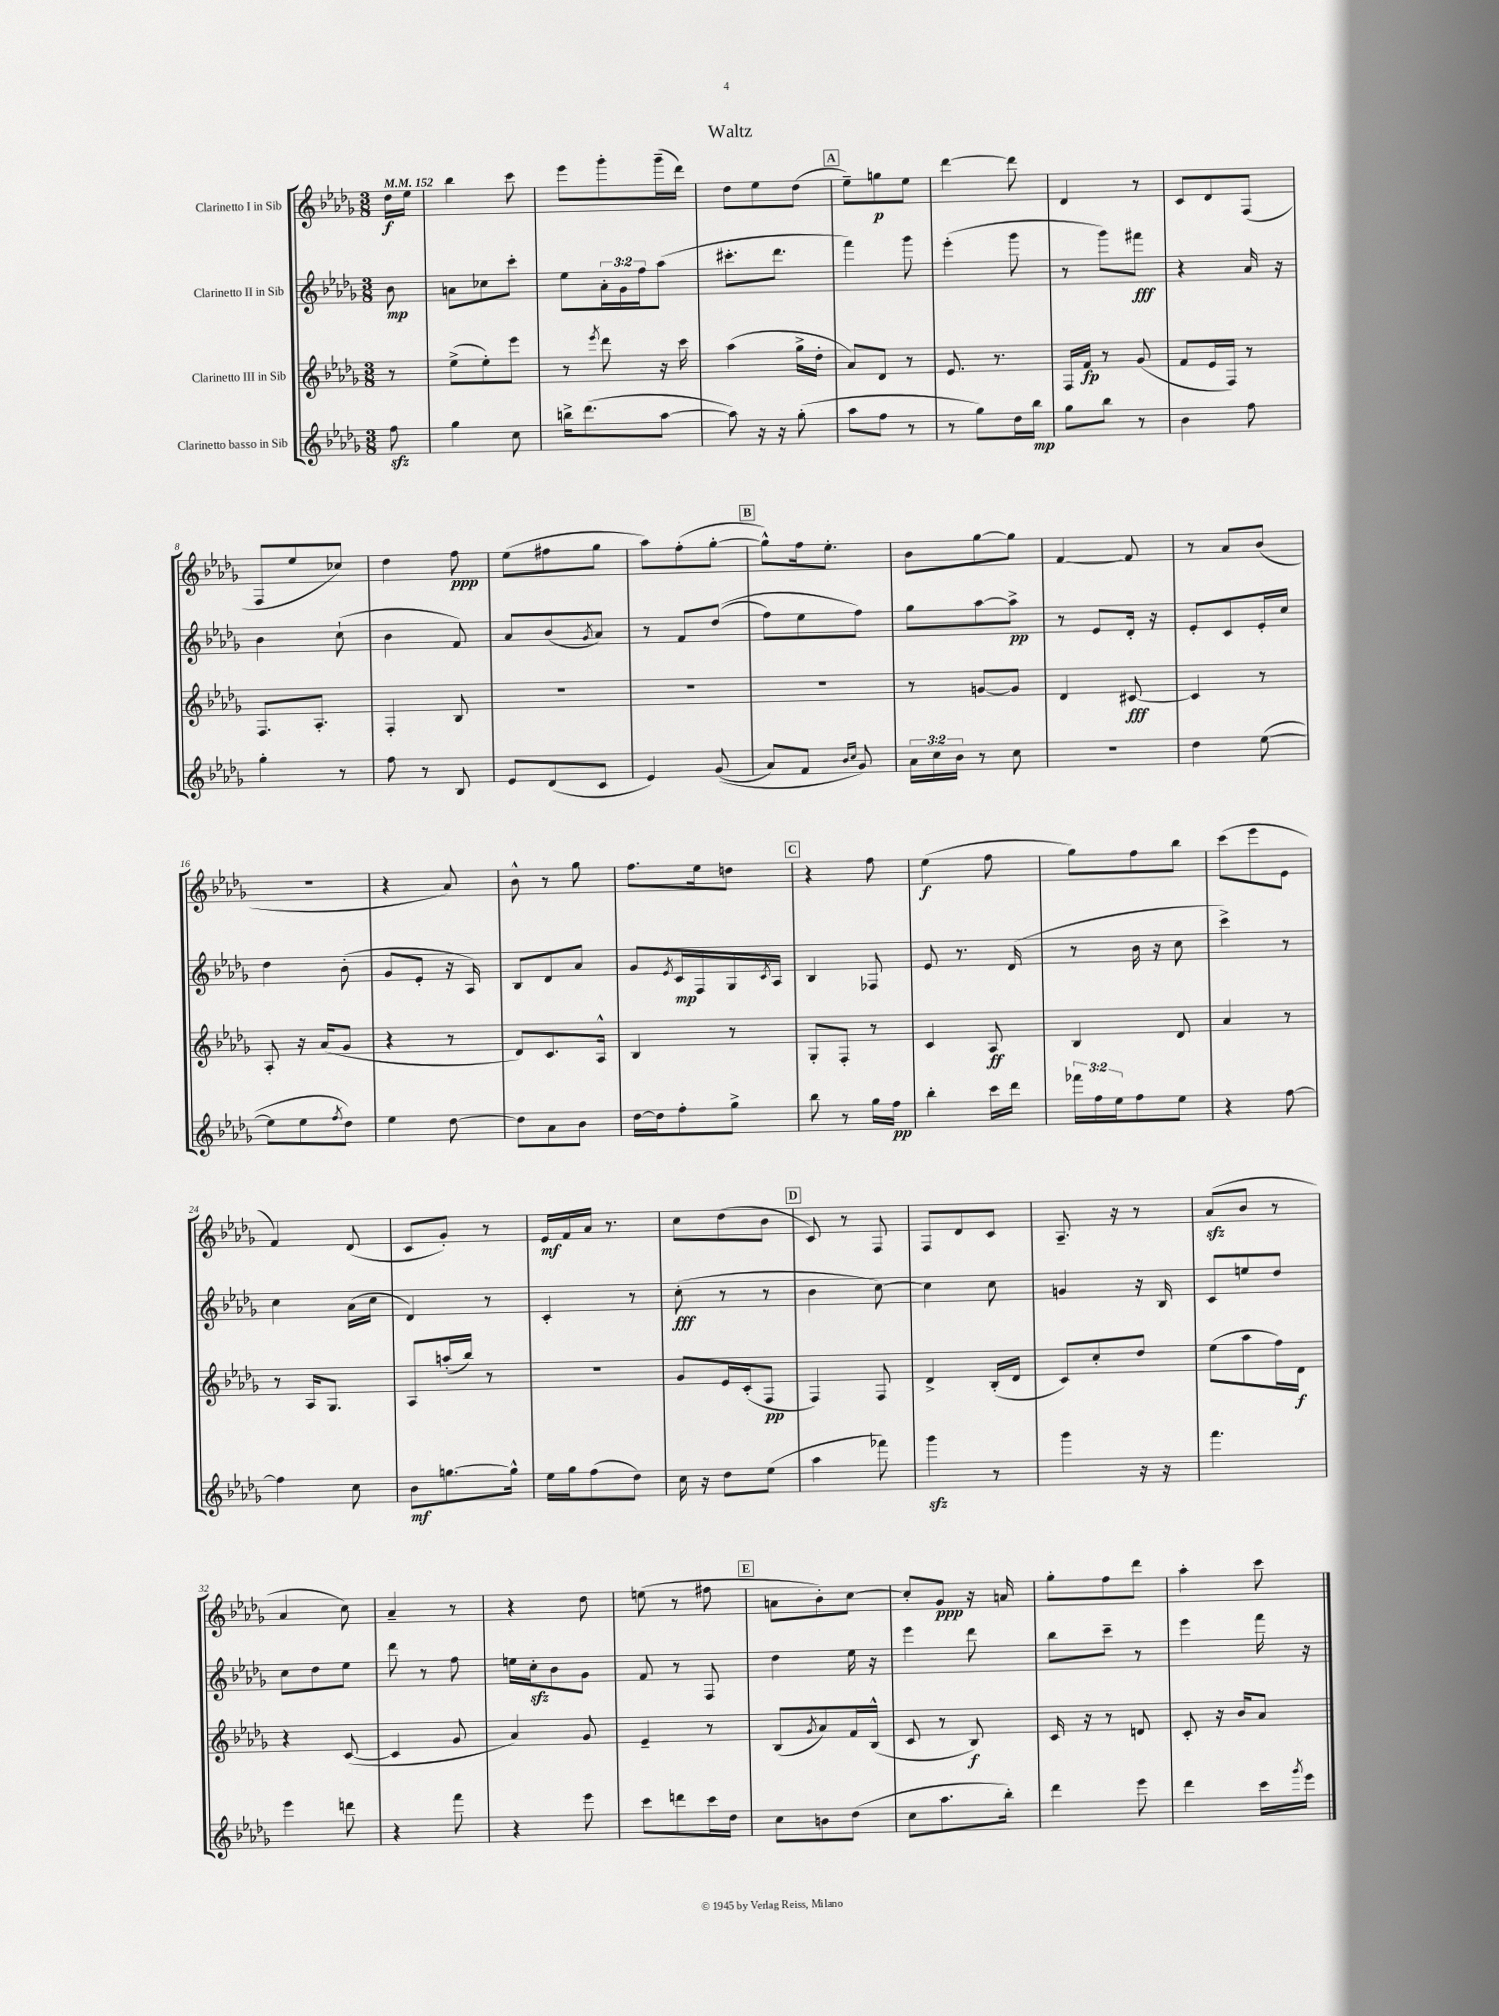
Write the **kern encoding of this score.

**kern	**dynam	**kern	**dynam	**kern	**dynam	**kern	**dynam
*part4	*part4	*part3	*part3	*part2	*part2	*part1	*part1
*staff4	*staff4	*staff3	*staff3	*staff2	*staff2	*staff1	*staff1
*I"Clarinetto basso in Sib	*	*I"Clarinetto III in Sib	*	*I"Clarinetto II in Sib	*	*I"Clarinetto I in Sib	*
*clefG2	*	*clefG2	*	*clefG2	*	*clefG2	*
*k[b-e-a-d-g-]	*	*k[b-e-a-d-g-]	*	*k[b-e-a-d-g-]	*	*k[b-e-a-d-g-]	*
*M3/8	*	*M3/8	*	*M3/8	*	*M3/8	*
*MM152	*	*MM152	*	*MM152	*	*MM152	*
=	=	=	=	=	=	=	=
8ffzz\	.	8r	.	8b-\	mp	16dd-\LL	f
.	.	.	.	.	.	16ee-\JJ	.
=1	=1	=1	=1	=1	=1	=1	=1
4gg-\	.	(8ee-^\L	.	8an\L	.	4bb-\	.
.	.	8ee-'\)	.	8cc-X\	.	.	.
8cc\	.	8eee-\J	.	8ccc'\J	.	8ccc\	.
=2	=2	=2	=2	=2	=2	=2	=2
16bbn^\KL	.	8r	.	8ee-\L	.	8eee-\L	.
(8.ddd-\	.	.	.	.	.	.	.
.	.	8qeee-/	.	.	.	.	.
.	.	8ddd-\	.	24a-'\L	.	8ggg-'\	.
.	.	.	.	24g-\	.	.	.
.	.	.	.	24ff\J	.	.	.
[8aa-\J	.	16r	.	(8aa-\J	.	(16ggg-~\L	.
.	.	16ccc\	.	.	.	16ddd-\JJ)	.
=3	=3	=3	=3	=3	=3	=3	=3
8aa-\])	.	(4aa-\	.	8.ccc#X'\L	.	8dd-\L	.
16r	.	.	.	.	.	8ee-\	.
16r	.	.	.	8.ddd-\J	.	.	.
(8gg-'\	.	16gg-^\LL	.	.	.	(8dd-\J	.
.	.	16dd-'\JJ	.	.	.	.	.
!!LO:REH:place=s1:t=A
=4	=4	=4	=4	=4	=4	=4	=4
8aa-\L	.	8a-/L)	.	4fff\)	.	8ee-~\L)	.
8ff\J	.	8d-/J	.	.	.	8ggn\	p
8r	.	8r	.	8ggg-\	.	8ee-\J	.
=5	=5	=5	=5	=5	=5	=5	=5
8r	.	8.e-/	.	(4eee-'\	.	[4ddd-\	.
8gg-\L)	.	.	.	.	.	.	.
.	.	8.r	.	.	.	.	.
16dd-\L	.	.	.	8ggg-\	.	8ddd-\]	.
16bb-\JJ	mp	.	.	.	.	.	.
=6	=6	=6	=6	=6	=6	=6	=6
8gg-\L	.	16F/LL	.	8r	.	4d-/	.
.	.	16f/JJ	fp	.	.	.	.
8bb-\J	.	8r	.	8ggg-\L)	.	.	.
8r	.	(8g-/	.	8fff#X\J	fff	8r	.
=7	=7	=7	=7	=7	=7	=7	=7
4b-\	.	8f/L	.	4r	.	8c/L	.
.	.	16e-/L	.	.	.	8d-/	.
.	.	16F/JJ)	.	.	.	.	.
8ff\	.	8r	.	16a-/	.	(8F/J	.
.	.	.	.	16r	.	.	.
!!LO:LB:g=z
=8	=8	=8	=8	=8	=8	=8	=8
4gg-'\	.	8.F/L	.	4b-\	.	8F/L	.
.	.	.	.	.	.	8ee-/	.
.	.	8.A-'/J	.	.	.	.	.
8r	.	.	.	(8cc`\	.	8cc-X/J)	.
=9	=9	=9	=9	=9	=9	=9	=9
8ff\	.	4F'/	.	4b-\	.	4dd-\	.
8r	.	.	.	.	.	.	.
8B-/	.	8B-/	.	8f/)	.	8ff\	ppp
=10	=10	=10	=10	=10	=10	=10	=10
8e-/L	.	4.r	.	8a-/L	.	(8ee-\L	.
(8d-/	.	.	.	(8b-/	.	8ff#X\	.
.	.	.	.	8qg-/	.	.	.
8c/J	.	.	.	8a-/J)	.	8gg-\J	.
=11	=11	=11	=11	=11	=11	=11	=11
4e-/)	.	4.r	.	8r	.	8aa-\L)	.
.	.	.	.	8f/L	.	(8ff'\	.
((8g-/	.	.	.	((8dd-/J	.	[8gg-'\J	.
!!LO:REH:place=s1:t=B
=12	=12	=12	=12	=12	=12	=12	=12
8a-/L)	.	4.r	.	8ff\L)	.	8gg-^^\L])	.
8f/J	.	.	.	8ee-\	.	16ff\k	.
.	.	.	.	.	.	8.ee-'\J	.
16qqb-/LL	.	.	.	.	.	.	.
16qqcc/JJ	.	.	.	.	.	.	.
8g-/)	.	.	.	8ff\J)	.	.	.
=13	=13	=13	=13	=13	=13	=13	=13
24a-\LL	.	8r	.	8gg-\L	.	8b-\L	.
24cc\	.	.	.	.	.	.	.
24b-\JJ	.	.	.	.	.	.	.
8r	.	[8gn/L	.	[8aa-\	.	[8gg-\	.
8cc\	.	8g/J]	.	8aa-^\J]	pp	8gg-\J]	.
=14	=14	=14	=14	=14	=14	=14	=14
4.r	.	4d-/	.	8r	.	[4f/	.
.	.	.	.	8e-/L	.	.	.
.	.	[8c#X/	fff	16d-'/Jk	.	8f/]	.
.	.	.	.	16r	.	.	.
=15	=15	=15	=15	=15	=15	=15	=15
4dd-\	.	4c#/]	.	8e-'/L	.	8r	.
.	.	.	.	8c/	.	8a-/L	.
([8ee-\	.	8r	.	16e-'/L	.	(8b-/J	.
.	.	.	.	16cc/JJ	.	.	.
!!LO:LB:g=z
=16	=16	=16	=16	=16	=16	=16	=16
8ee-\L]	.	8A-'/	.	4dd-\	.	4.r	.
8ee-\	.	16r	.	.	.	.	.
.	.	(16a-/KL	.	.	.	.	.
8qff/	.	.	.	.	.	.	.
8dd-\J)	.	8g-/J	.	(8b-'\	.	.	.
=17	=17	=17	=17	=17	=17	=17	=17
4ee-\	.	4r	.	8g-/L	.	4r	.
.	.	.	.	8e-'/J	.	.	.
[8dd-\	.	8r	.	16r	.	8a-/)	.
.	.	.	.	16A-/)	.	.	.
=18	=18	=18	=18	=18	=18	=18	=18
8dd-\L]	.	8d-/L)	.	8B-/L	.	8b-^^\	.
8a-\	.	8.c/	.	8d-/	.	8r	.
8b-\J	.	.	.	8a-/J	.	8gg-\	.
.	.	16A-^^/Jk	.	.	.	.	.
=19	=19	=19	=19	=19	=19	=19	=19
[16dd-\LL	.	4B-/	.	8g-/L	.	8.ff\L	.
16dd-\J]	.	.	.	.	.	.	.
.	.	.	.	8qe-/	.	.	.
8ff'\	.	.	.	16c/L	mp	.	.
.	.	.	.	16F/	.	16ee-\k	.
8gg-^\J	.	8r	.	16G-/	.	8ddn\J	.
.	.	.	.	8qc/	.	.	.
.	.	.	.	16A-/JJ	.	.	.
!!LO:REH:place=s1:t=C
=20	=20	=20	=20	=20	=20	=20	=20
8bb-\	.	8G-'/L	.	4B-/	.	4r	.
8r	.	8F'/J	.	.	.	.	.
16gg-\LL	.	8r	.	8F-X/	.	8ff\	.
16ff\JJ	pp	.	.	.	.	.	.
=21	=21	=21	=21	=21	=21	=21	=21
4bb-'\	.	4c/	.	8e-/	.	(4ee-\	f
.	.	.	.	8.r	.	.	.
16ccc\LL	.	8A-/	ff	.	.	8ff\	.
16ddd-\JJ	.	.	.	(16d-/	.	.	.
=22	=22	=22	=22	=22	=22	=22	=22
24fff-X\LL	.	4B-/	.	8r	.	8gg-\L)	.
24ff\	.	.	.	.	.	.	.
24ee-\J	.	.	.	.	.	.	.
8ff\	.	.	.	16b-\	.	8ff\	.
.	.	.	.	16r	.	.	.
8ee-\J	.	8d-/	.	8cc\	.	8bb-\J	.
=23	=23	=23	=23	=23	=23	=23	=23
4r	.	4a-/	.	4ccc^\)	.	(8ccc\L	.
.	.	.	.	.	.	8eee-\	.
[8ff\	.	8r	.	8r	.	8e-\J	.
!!LO:LB:g=z
=24	=24	=24	=24	=24	=24	=24	=24
4ff\]	.	8r	.	4cc\	.	4f/)	.
.	.	16A-/KL	.	.	.	.	.
.	.	8.G-/J	.	.	.	.	.
8cc\	.	.	.	(16a-\LL	.	(8d-/	.
.	.	.	.	16cc\JJ	.	.	.
=25	=25	=25	=25	=25	=25	=25	=25
8b-\L	mf	8A-/L	.	4d-/)	.	8c/L	.
[8.ggn\	.	(16aan'/L	.	.	.	8g-'/J)	.
.	.	16bb-/JJ)	.	.	.	.	.
.	.	8r	.	8r	.	8r	.
16gg^^\Jk]	.	.	.	.	.	.	.
=26	=26	=26	=26	=26	=26	=26	=26
16ee-\LL	.	4.r	.	4c'/	.	16e-/LL	mf
16gg-\J	.	.	.	.	.	16f/	.
(8ff\	.	.	.	.	.	16a-/JJ	.
.	.	.	.	.	.	8.r	.
8dd-\J)	.	.	.	8r	.	.	.
=27	=27	=27	=27	=27	=27	=27	=27
16cc\	.	8g-/L	.	(8cc'\	fff	8cc\L	.
16r	.	.	.	.	.	.	.
8dd-\L	.	16e-/L	.	8r	.	(8dd-\	.
.	.	(16c'/J	.	.	.	.	.
(8ee-\J	.	8F/J	pp	8r	.	8b-\J	.
!!LO:REH:place=s1:t=D
=28	=28	=28	=28	=28	=28	=28	=28
4aa-\	.	4F/)	.	4b-\	.	8c/)	.
.	.	.	.	.	.	8r	.
8fff-X\)	.	8F/	.	[8cc\)	.	8F/	.
=29	=29	=29	=29	=29	=29	=29	=29
4ggg-zz\	.	4d-^/	.	4cc\]	.	8F/L	.
.	.	.	.	.	.	8d-/	.
8r	.	(16B-'/LL	.	8cc\	.	8c/J	.
.	.	16d-/JJ	.	.	.	.	.
=30	=30	=30	=30	=30	=30	=30	=30
4ggg-\	.	8c/L)	.	4gn/	.	8.A-~/	.
.	.	8cc'/	.	.	.	.	.
.	.	.	.	.	.	16r	.
16r	.	8dd-/J	.	16r	.	8r	.
16r	.	.	.	16B-/	.	.	.
=31	=31	=31	=31	=31	=31	=31	=31
4.fff\	.	(8ee-\L	.	8c/L	.	(8a-zz/L	.
.	.	8aa-\	.	8een/	.	8b-/J	.
.	.	16ff\L)	.	8dd-/J	.	8r	.
.	.	16d-\JJ	f	.	.	.	.
!!LO:LB:g=z
=32	=32	=32	=32	=32	=32	=32	=32
4eee-\	.	4r	.	8cc\L	.	4a-/	.
.	.	.	.	8dd-\	.	.	.
8dddn\	.	([8c/	.	8ee-\J	.	8cc\)	.
=33	=33	=33	=33	=33	=33	=33	=33
4r	.	4c/]	.	8ddd-\	.	4a-~/	.
.	.	.	.	8r	.	.	.
8fff\	.	8g-/	.	8ff\	.	8r	.
=34	=34	=34	=34	=34	=34	=34	=34
4r	.	4a-/)	.	16een\LL	.	4r	.
.	.	.	.	16cczz'\J	.	.	.
.	.	.	.	8b-\	.	.	.
8eee-\	.	8g-/	.	8g-\J	.	8dd-\	.
=35	=35	=35	=35	=35	=35	=35	=35
8ccc\L	.	4e-~/	.	8f/	.	(8een\	.
8dddn\	.	.	.	8r	.	8r	.
16ccc\L	.	8r	.	8F/	.	8ff#X\	.
16dd-\JJ	.	.	.	.	.	.	.
!!LO:REH:place=s1:t=E
=36	=36	=36	=36	=36	=36	=36	=36
8cc\L	.	(8B-/L	.	4dd-\	.	8an\L	.
.	.	8qg-/	.	.	.	.	.
8bn\	.	8a-/)	.	.	.	8b-'\)	.
(8dd-\J	.	16f/L	.	16ee-\	.	[8cc\J	.
.	.	(16B-^^/JJ	.	16r	.	.	.
=37	=37	=37	=37	=37	=37	=37	=37
8cc\L	.	8c/	.	4eee-\	.	8cc'/L]	.
8.aa-\	.	8r	.	.	.	8g-/J	ppp
.	.	8B-/)	f	8ddd-\	.	16r	.
16bb-'\Jk)	.	.	.	.	.	16an/	.
=38	=38	=38	=38	=38	=38	=38	=38
4ddd-\	.	16c/	.	8bb-\L	.	8gg-'\L	.
.	.	16r	.	.	.	.	.
.	.	8r	.	8ccc~\J	.	8ff\	.
8eee-\	.	8dn/	.	8r	.	8ddd-\J	.
=39	=39	=39	=39	=39	=39	=39	=39
4ddd-\	.	8c'/	.	4eee-\	.	4aa-'\	.
.	.	16r	.	.	.	.	.
.	.	16b-/KL	.	.	.	.	.
16ccc\LL	.	8a-/J	.	16fff\	.	8ccc\	.
8qggg-/	.	.	.	.	.	.	.
16eee-\JJ	.	.	.	16r	.	.	.
==	==	==	==	==	==	==	==
*-	*-	*-	*-	*-	*-	*-	*-
